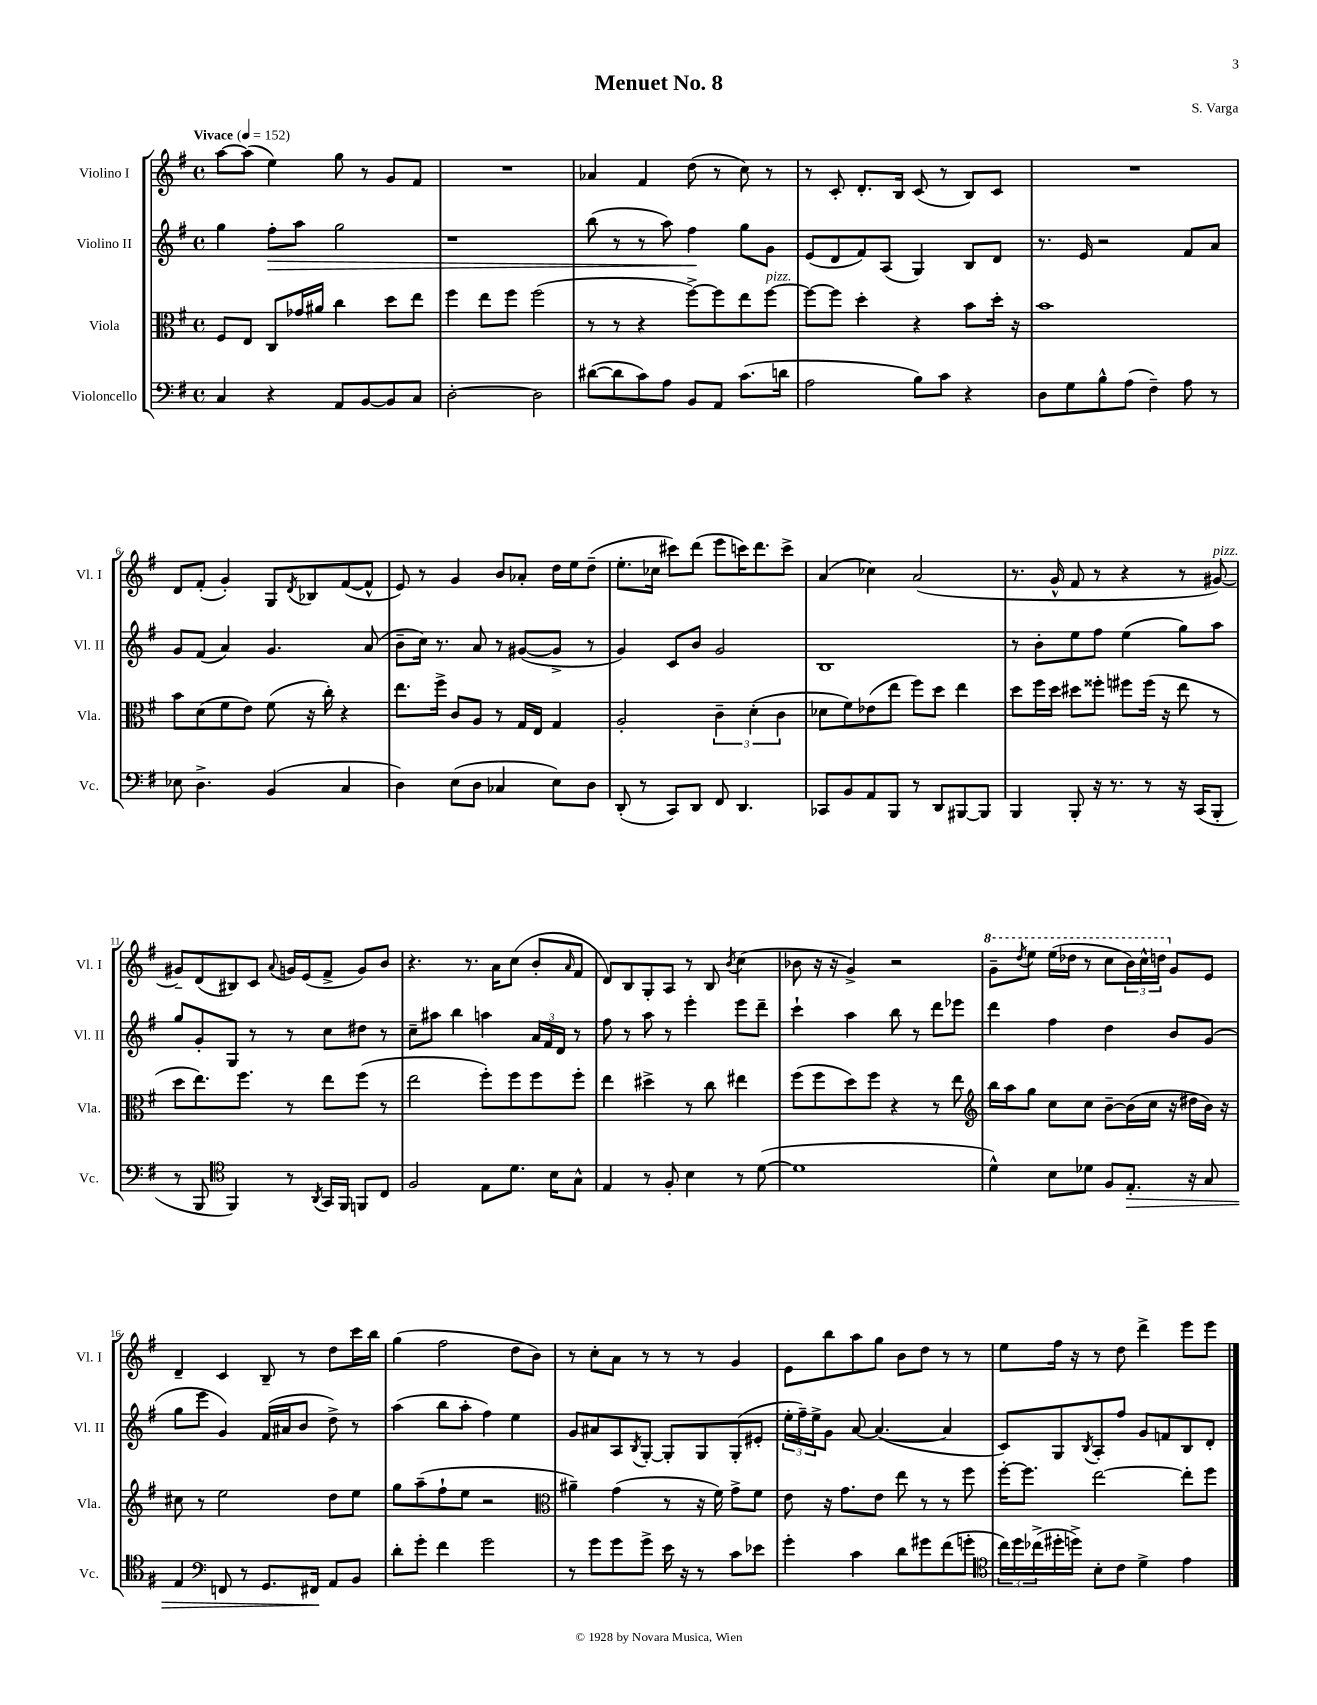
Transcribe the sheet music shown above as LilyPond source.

\header { title = "Menuet No. 8" composer = "S. Varga" }
<<
\new StaffGroup <<
\new Staff = "s0" \with { instrumentName = "Violino I" shortInstrumentName = "Vl. I" } {
    \clef treble \key g \major \defaultTimeSignature \time 4/4 \tempo "Vivace" 4 = 152
    a''8~ a''8( e''4) g''8 r8 g'8 fis'8 |
    R1 |
    aes'4 fis'4 d''8( r8 c''8) r8 |
    r8 c'8-. d'8.-. b16 c'8( r8 b8) c'8 |
    R1 |
    d'8 fis'8-.( g'4-.) g8 \acciaccatura { d'8 } bes8 fis'8~( fis'8-^ |
    e'8) r8 g'4 b'8 aes'8-. d''16 e''16 d''8--( |
    e''8.-. ces''16 cis'''8) d'''8( e'''8 c'''16) d'''8. c'''8-> |
    a'4( ces''4) a'2( |
    r8. g'16-^ fis'8 r8 r4 r8 gis'8~^\markup { \italic "pizz." }) |
    gis'8-- d'8( bis8) c'8 \appoggiatura { a'8 } g'16 e'16( fis'8-> g'8) b'8 |
    r4. r8. a'16 c''8( b'8-. \grace { a'16 } fis'8 |
    d'8) b8 g8-. a8 r8 b8 \acciaccatura { b'8 } c''4( |
    bes'8 r16 r16 g'4->) r2 |
    \ottava #1 g''8-- \acciaccatura { d'''8 } e'''8 e'''16( des'''16 r8 c'''8 \tuplet 3/2 { b''16) c'''16-^ d'''16 \ottava #0 } g'8 e'8 |
    d'4-- c'4 b8-- r8 d''8 c'''16 b''16 |
    g''4( fis''2 d''8 b'8) |
    r8 c''8-. a'8 r8 r8 r8 g'4 |
    e'8 b''8 a''8 g''8 b'8 d''8 r8 r8 |
    e''8 fis''16 r16 r8 d''8 d'''4-> e'''8 e'''8 \bar "|." |
}
\new Staff = "s1" \with { instrumentName = "Violino II" shortInstrumentName = "Vl. II" } {
    \clef treble \key g \major \defaultTimeSignature \time 4/4
    g''4 fis''8-.\> a''8 g''2 |
    r1 |
    b''8( r8 r8 a''8) fis''4\! g''8 g'8 |
    e'8( d'8 fis'8) a8( g4) b8 d'8 |
    r8. e'16 r2 fis'8 a'8 |
    g'8 fis'8( a'4) g'4. a'8( |
    b'8-- c''16) r8. a'8 r8 gis'8~( gis'8-> r8 |
    g'4) c'8 b'8 g'2 |
    b1 |
    r8 b'8-. e''8 fis''8 e''4( g''8) a''8 |
    g''8 g'8-. g8 r8 r8 c''8 dis''8 r8 |
    c''8-- ais''8 b''4 a''4 \tuplet 3/2 { a'16 fis'16 d'16 } r8 |
    fis''8 r8 a''8 r8 e'''4-. e'''8 d'''8-- |
    c'''4-! a''4 b''8 r8 d'''8 ees'''8 |
    d'''4 fis''4 d''4 b'8 g'8( |
    g''8 e'''8 g'4) fis'16( ais'16 b'8 d''8->) r8 |
    a''4( b''8 a''8-. fis''4) e''4 |
    g'8 ais'8 a8 \acciaccatura { b8 } g8~-. g8-. g8 g8-.( eis'8-. |
    \tuplet 3/2 { e''16-. fis''16--) e''16-> } g'8 a'8~ a'4.~( a'4 |
    c'8) g8 \acciaccatura { b8 } a8-. fis''8 g'8 f'8 b8 d'8-. \bar "|." |
}
\new Staff = "s2" \with { instrumentName = "Viola" shortInstrumentName = "Vla." } {
    \clef alto \key g \major \defaultTimeSignature \time 4/4
    fis8 e8 c8 ges'16 ais'16 c''4 d''8 e''8 |
    fis''4 e''8 fis''8 fis''2( |
    r8 r8 r4 fis''8~->) fis''8 e''8 fis''8~^\markup { \italic "pizz." } |
    fis''8~ fis''8 d''4-. r4 b'8 d''16-. r16 |
    b'1 |
    b'8 d'8( fis'8 e'8) fis'8( r16 c''16-.) r4 |
    e''8. fis''16-> c'8 a8 r8 g16 e16 g4 |
    a2-. \tuplet 3/2 { c'4-- d'4-.( c'4 } |
    des'8 fis'8) ees'8( e''8 fis''8) d''8 e''4 |
    d''8 fis''16 d''16 dis''8 fisis''8-. fis''8 fis''16( r16 e''8 r8 |
    d''8 e''8.) fis''8. r8 e''8 fis''8( r8 |
    e''2 fis''8-.) fis''8 fis''8 fis''8-. |
    e''4 dis''4-> r8 c''8 eis''4 |
    fis''8( fis''8 d''8) fis''8 r4 r8 e''8 |
    \clef treble b''16 a''16 g''8 c''8 c''8 b'8~-- b'16( c''16 r16 dis''16 b'16) r16 |
    cis''8 r8 e''2 d''8 e''8 |
    g''8 a''8--( fis''8-! e''8 r2 |
    \clef alto ais'4--) g'4( r8 r16 fis'16) g'8-> fis'8 |
    e'8 r16 g'8. e'8 e''8 r8 r8 fis''8 |
    fis''16~-. fis''8. e''2~ e''8-. fis''8 \bar "|." |
}
\new Staff = "s3" \with { instrumentName = "Violoncello" shortInstrumentName = "Vc." } {
    \clef bass \key g \major \defaultTimeSignature \time 4/4
    c4 r4 a,8 b,8~ b,8 c8 |
    d2~-. d2 |
    dis'8~( dis'8 c'8) a8 b,8 a,8 c'8.( d'16 |
    a2 b8) c'8 r4 |
    d8 g8 b8-^ a8( fis4--) a8 r8 |
    ees8 d4.-> b,4( c4 |
    d4) e8( d8 ces4 e8) d8 |
    d,8-.( r8 c,8) d,8 fis,8 d,4. |
    ces,8 b,8 a,8 b,,8 r8 d,8 bis,,8~ bis,,8 |
    b,,4 b,,8-. r16 r8. r8 r16 c,16( b,,8-. |
    r8 b,,8 \clef tenor fis,4) r8 \acciaccatura { a,8 } g,16 fis,16 f,8 c8 |
    fis2 e8 d'8. b16 g8-^ |
    e4 r8 fis8-. b4 r8 d'8~( |
    d'1 |
    d'4-^) b8 des'8 fis8 e8.-.\> r16 g8 |
    e4 \clef bass f,8 r8 g,8. fis,16\! a,8 b,8 |
    d'8-. g'8-. fis'4 g'2 |
    r8 g'8 g'8 g'8-> e'16 r16 r8 c'8 ees'8 |
    g'4-. c'4 d'8 gis'8 fis'8( g'8-. |
    \clef tenor \tuplet 3/2 { c''16) d''16 ces''16->( } dis''16-. d''16->) b8-. c'8 d'4-> e'4 \bar "|." |
}
>>
>>
